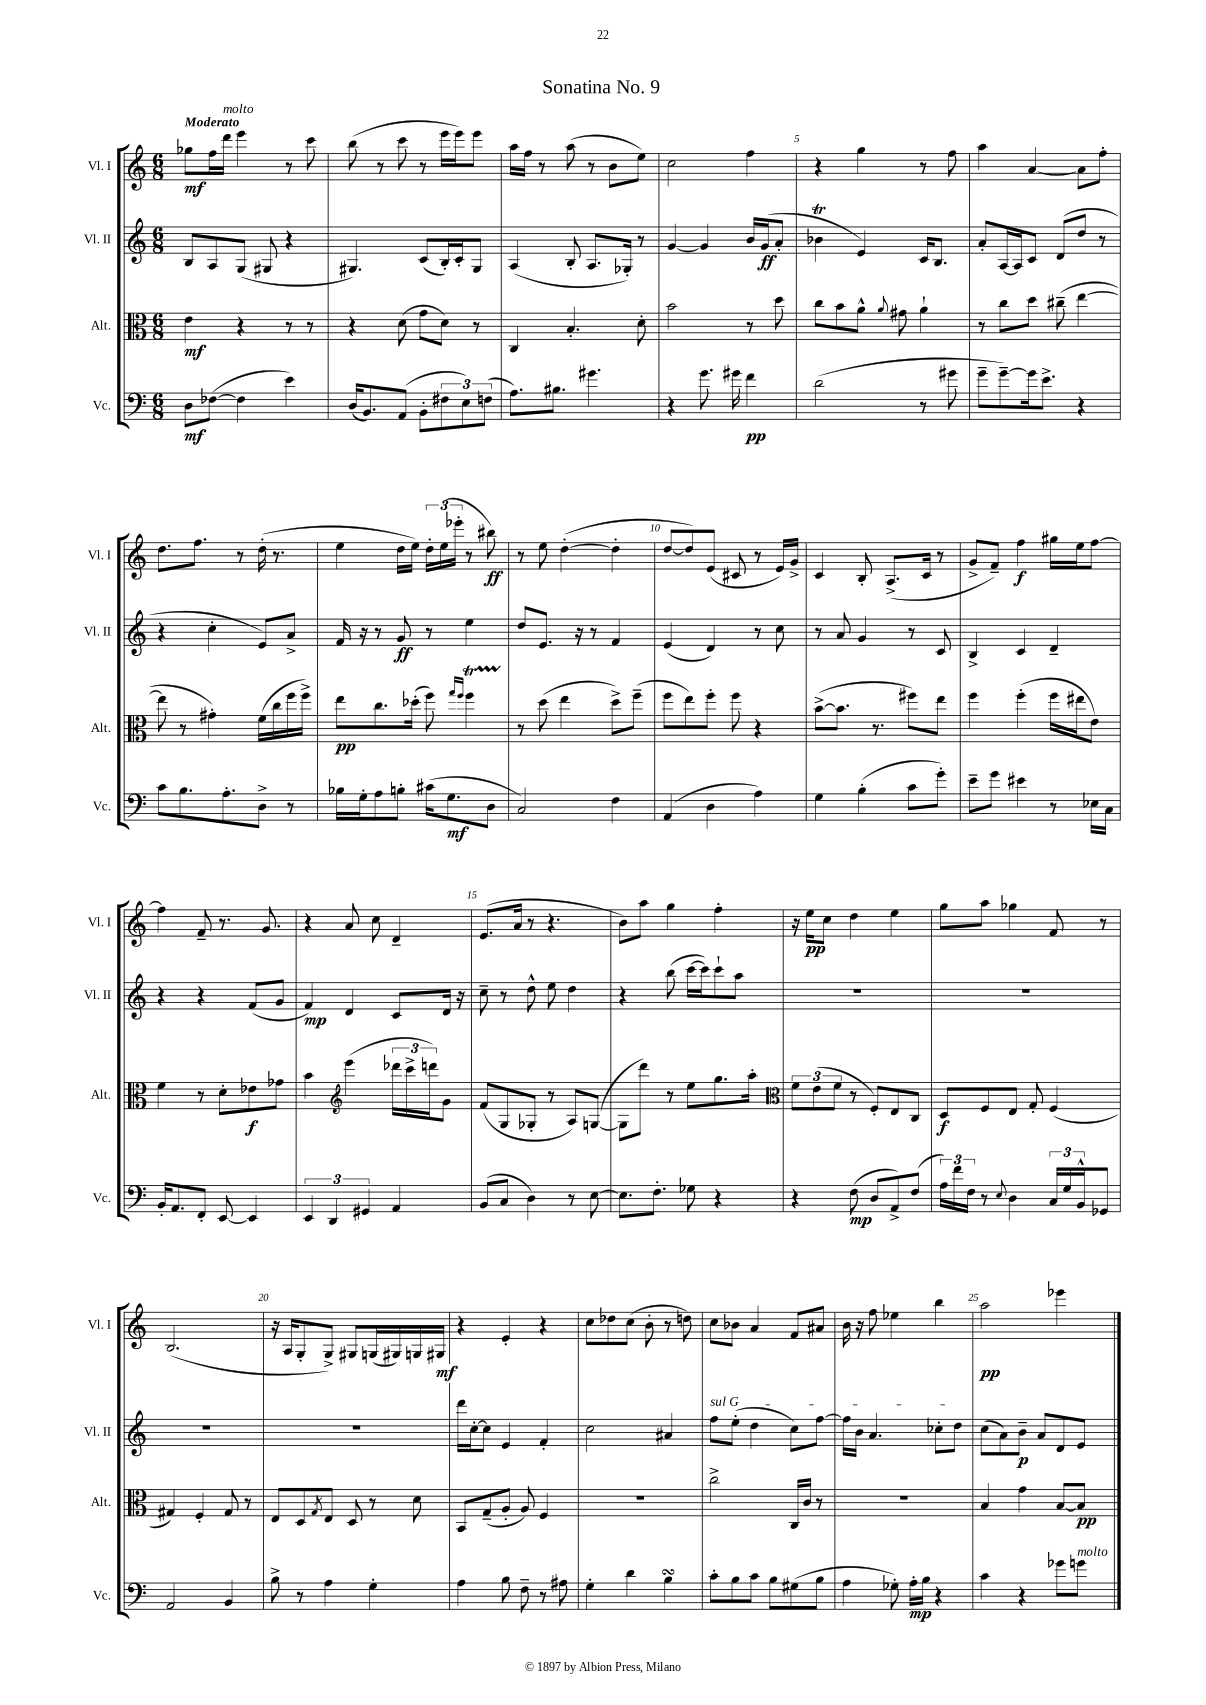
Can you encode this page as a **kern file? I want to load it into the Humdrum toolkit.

**kern	**dynam	**kern	**dynam	**kern	**dynam	**kern	**dynam
*part4	*part4	*part3	*part3	*part2	*part2	*part1	*part1
*staff4	*staff4	*staff3	*staff3	*staff2	*staff2	*staff1	*staff1
*I"Vc.	*	*I"Alt.	*	*I"Vl. II	*	*I"Vl. I	*
*I'Vc.	*	*I'Alt.	*	*I'Vl. II	*	*I'Vl. I	*
*clefF4	*	*clefC3	*	*clefG2	*	*clefG2	*
*k[]	*	*k[]	*	*k[]	*	*k[]	*
*M6/8	*	*M6/8	*	*M6/8	*	*M6/8	*
=1	=1	=1	=1	=1	=1	=1	=1
!	!	!	!	!	!	!LO:TX:a:B:t=Moderato	!
8D\L	mf	4e\	mf	8B/L	.	8gg-X\L	mf
([8F-X\J	.	.	.	8A/	.	16ff\L	.
!	!	!	!	!	!	!LO:TX:a:i:t=molto	!
.	.	.	.	.	.	16ddd\JJ	.
4F-\]	.	4r	.	(8G/J	.	4eee\	.
.	.	.	.	8G#X/	.	.	.
4e\)	.	8r	.	4r	.	8r	.
.	.	8r	.	.	.	8ccc\	.
=2	=2	=2	=2	=2	=2	=2	=2
(16D/KL	.	4r	.	4.G#X/)	.	(8bb\	.
8.BB/)	.	.	.	.	.	.	.
.	.	.	.	.	.	8r	.
(8AA/J	.	(8d\	.	.	.	8ccc\	.
8BB'\L	.	8g\L	.	(8c/L	.	8r	.
12F#X\	.	8d\J)	.	16B'/L)	.	16eee\LL	.
.	.	.	.	16c'/J	.	16eee\J)	.
12E\)	.	.	.	.	.	.	.
.	.	8r	.	8G#/J	.	8eee\J	.
(12Fn\J	.	.	.	.	.	.	.
=3	=3	=3	=3	=3	=3	=3	=3
8.A\L)	.	4C/	.	(4A/	.	16aa\LL	.
.	.	.	.	.	.	16ff\JJ	.
.	.	.	.	.	.	8r	.
8.B#X\J	.	.	.	.	.	.	.
.	.	4.B'/	.	8B'/	.	(8aa\	.
4.g#X\	.	.	.	8.A/L	.	8r	.
.	.	.	.	.	.	8b\L	.
.	.	.	.	16G-X'/Jk)	.	.	.
.	.	8d'\	.	8r	.	8ee\J)	.
=4	=4	=4	=4	=4	=4	=4	=4
4r	.	2b\	.	[4g/	.	2cc\	.
8.g\	.	.	.	4g/]	.	.	.
16g#X\	.	.	.	.	.	.	.
4f\	pp	8r	.	16b/LL	.	4ff\	.
.	.	.	.	(16g/J	ff	.	.
.	.	8dd\	.	8a'/J	.	.	.
=5	=5	=5	=5	=5	=5	=5	=5
(2d\	.	8cc\L	.	4b-XT\	.	4r	.
.	.	8b\	.	.	.	.	.
.	.	8a^^\J	.	4e/)	.	4gg\	.
.	.	8qqa/	.	.	.	.	.
.	.	8g#X\	.	.	.	.	.
8r	.	4a`\	.	16c/KL	.	8r	.
.	.	.	.	8.B/J	.	.	.
8g#X\	.	.	.	.	.	8ff\	.
=6	=6	=6	=6	=6	=6	=6	=6
8g~\L	.	8r	.	8a'/L	.	4aa\	.
[8g~\)	.	8cc\L	.	[16A/L	.	.	.
.	.	.	.	16A/J]	.	.	.
16g\k]	.	8dd\J	.	8c/J	.	[4a/	.
8.e^\J	.	.	.	.	.	.	.
.	.	(8cc#X~\	.	(8d/L	.	.	.
4r	.	[4ee\	.	8dd/J	.	8a\L]	.
.	.	.	.	8r	.	8ff'\J	.
!!LO:LB:g=z
=7	=7	=7	=7	=7	=7	=7	=7
8c\L	.	8ee\]	.	4r	.	8.dd\L	.
8.B\	.	8r	.	.	.	.	.
.	.	.	.	.	.	8.ff\J	.
.	.	4g#X'\)	.	4cc'\	.	.	.
8.A'\	.	.	.	.	.	.	.
.	.	.	.	.	.	8r	.
8D^\J	.	(16f\LL	.	8e/L)	.	(16dd'\	.
.	.	16cc\	.	.	.	8.r	.
8r	.	16ff\	.	8a^/J	.	.	.
.	.	16ff^\JJ)	.	.	.	.	.
=8	=8	=8	=8	=8	=8	=8	=8
16B-X\LL	.	8ee\L	pp	16f/	.	4ee\	.
16G'\J	.	.	.	16r	.	.	.
8A\	.	8.cc\	.	8r	.	.	.
8Bn'\J	.	.	.	8g/	ff	16dd\LL	.
.	.	(16dd-X'\Jk	.	.	.	16ee\JJ)	.
(16c#X\KL	.	8ff\)	.	8r	.	24dd'\LL	.
.	.	.	.	.	.	(24ee\	.
8.G\	mf	.	.	.	.	.	.
.	.	.	.	.	.	24eee-X'\JJ	.
.	.	16qqgg/LL	.	.	.	.	.
.	.	16qqff/JJ	.	.	.	.	.
.	.	4ffT\	.	4ee\	.	8r	.
8D\J	.	.	.	.	.	8bb#X\)	ff
=9	=9	=9	=9	=9	=9	=9	=9
2C/)	.	8r	.	8dd/L	.	8r	.
.	.	(8dd\	.	8.e/J	.	8ee\	.
.	.	4ee\	.	.	.	([4dd'\	.
.	.	.	.	16r	.	.	.
.	.	.	.	8r	.	.	.
4F\	.	8dd^\L)	.	4f/	.	4dd'\]	.
.	.	(8ff~\J	.	.	.	.	.
=10	=10	=10	=10	=10	=10	=10	=10
(4AA/	.	8ff\L	.	(4e/	.	[8dd/L	.
.	.	8ee\)	.	.	.	8dd/])	.
4D\	.	8ff'\J	.	4d/)	.	(8e/J	.
.	.	8ff\	.	.	.	8c#X/	.
4A\)	.	4r	.	8r	.	8r	.
.	.	.	.	8cc\	.	16e/LL)	.
.	.	.	.	.	.	16g^/JJ	.
=11	=11	=11	=11	=11	=11	=11	=11
4G\	.	([8b^\L	.	8r	.	4c/	.
.	.	8.b\J]	.	8a/	.	.	.
(4B'\	.	.	.	4g/	.	8B'/	.
.	.	8.r	.	.	.	.	.
.	.	.	.	.	.	(8.A^/L	.
8c\L	.	8ff#X\L)	.	8r	.	.	.
.	.	.	.	.	.	16c/Jk	.
8g'\J)	.	8ee\J	.	8c/	.	8r	.
=12	=12	=12	=12	=12	=12	=12	=12
8e~\L	.	4ff\	.	4B^/	.	8g^/L	.
8g\J	.	.	.	.	.	8f~/J)	.
4e#X\	.	(4ff'\	.	4c/	.	4ff\	f
8r	.	16ff\LL	.	4d~/	.	16gg#X\LL	.
.	.	16ee#X\J	.	.	.	16ee\J	.
16E-X\LL	.	8e\J)	.	.	.	[8ff\J	.
16C\JJ	.	.	.	.	.	.	.
!!LO:LB:g=z
=13	=13	=13	=13	=13	=13	=13	=13
16BB'/KL	.	4f\	.	4r	.	4ff\]	.
8.AA/	.	.	.	.	.	.	.
8FF'/J	.	8r	.	4r	.	8f~/	.
[8EE/	.	8d'\L	.	.	.	8.r	.
4EE/]	.	8e-X\	f	(8f/L	.	.	.
.	.	.	.	.	.	8.g/	.
.	.	8g-X\J	.	8g/J	.	.	.
=14	=14	=14	=14	=14	=14	=14	=14
6EE/	.	4b\	.	4f/)	mp	4r	.
6DD/	.	.	.	.	.	.	.
*	*	*clefG2	*	*	*	*	*
.	.	(4eee\	.	4d/	.	8a/	.
6GG#X/	.	.	.	.	.	.	.
.	.	.	.	.	.	8cc\	.
4AA/	.	24ddd-X\LL	.	8c/L	.	4d~/	.
.	.	24ccc^\	.	.	.	.	.
.	.	24dddn\J)	.	.	.	.	.
.	.	8g\J	.	16d/Jk	.	.	.
.	.	.	.	16r	.	.	.
=15	=15	=15	=15	=15	=15	=15	=15
(8BB/L	.	(8f/L	.	8cc~\	.	(8.e/L	.
8C/J	.	8G/	.	8r	.	.	.
.	.	.	.	.	.	16a/Jk	.
4D\)	.	8G-X'/J	.	8dd^^\	.	8r	.
.	.	8r	.	8ee\	.	4.r	.
8r	.	8A/L)	.	4dd\	.	.	.
[8E\	.	([8Gn/J	.	.	.	.	.
=16	=16	=16	=16	=16	=16	=16	=16
8.E\L]	.	8G\L]	.	4r	.	8b\L)	.
.	.	8ddd\J)	.	.	.	8aa\J	.
8.F'\J	.	.	.	.	.	.	.
.	.	8r	.	(8bb\	.	4gg\	.
8G-X\	.	8ee\L	.	[16ccc\LL	.	.	.
.	.	.	.	16ccc\J])	.	.	.
4r	.	8.gg\	.	8ccc`\	.	4ff'\	.
.	.	.	.	8aa\J	.	.	.
.	.	16aa'\Jk	.	.	.	.	.
=17	=17	=17	=17	=17	=17	=17	=17
*	*	*clefC3	*	*	*	*	*
4r	.	12f\L	.	2.r	.	16r	.
.	.	.	.	.	.	16ee\KL	pp
.	.	(12e\	.	.	.	.	.
.	.	.	.	.	.	8cc\J	.
.	.	12f\J	.	.	.	.	.
(8F\	mp	8r	.	.	.	4dd\	.
8D/L	.	8F'/L)	.	.	.	.	.
8AA^/)	.	8E/	.	.	.	4ee\	.
(8F/J	.	8C/J	.	.	.	.	.
=18	=18	=18	=18	=18	=18	=18	=18
24A\LL)	.	8D/L	f	2.r	.	8gg\L	.
24f\	.	.	.	.	.	.	.
24F\JJ	.	.	.	.	.	.	.
8r	.	8F/	.	.	.	8aa\J	.
8qqE/	.	.	.	.	.	.	.
4D\	.	8E/J	.	.	.	4gg-X\	.
.	.	8G'/	.	.	.	.	.
24C/LL	.	(4F/	.	.	.	8f/	.
24G/	.	.	.	.	.	.	.
24BB^^/J	.	.	.	.	.	.	.
8GG-X/J	.	.	.	.	.	8r	.
!!LO:LB:g=z
=19	=19	=19	=19	=19	=19	=19	=19
2AA/	.	4G#X/)	.	2.r	.	(2.B/	.
.	.	4F'/	.	.	.	.	.
4BB/	.	8G#/	.	.	.	.	.
.	.	8r	.	.	.	.	.
=20	=20	=20	=20	=20	=20	=20	=20
8B^\	.	8E/L	.	2.r	.	16r	.
.	.	.	.	.	.	16A/KL	.
8r	.	8D/	.	.	.	8G'/	.
.	.	8qG/	.	.	.	.	.
4A\	.	8E/J	.	.	.	8G^/J)	.
.	.	8D/	.	.	.	8G#X/L	.
4G'\	.	8r	.	.	.	(16Gn/L	.
.	.	.	.	.	.	16G#X/)	.
.	.	8d\	.	.	.	16Gn/	.
.	.	.	.	.	.	16G#X/JJ	mf
=21	=21	=21	=21	=21	=21	=21	=21
4A\	.	8BB/L	.	16ddd\LL	.	4r	.
.	.	.	.	[16cc'\J	.	.	.
.	.	(8G~/	.	8cc\J]	.	.	.
8B\	.	8A'/J	.	4e/	.	4e'/	.
8F~\	.	8A/)	.	.	.	.	.
8r	.	4F/	.	4f'/	.	4r	.
8A#X\	.	.	.	.	.	.	.
=22	=22	=22	=22	=22	=22	=22	=22
4G'\	.	2.r	.	2cc\	.	8cc\L	.
.	.	.	.	.	.	8dd-X\	.
4d\	.	.	.	.	.	(8cc\J	.
.	.	.	.	.	.	8b'\	.
4BsSsS\	.	.	.	4a#X/	.	8r	.
.	.	.	.	.	.	8ddn\)	.
=23	=23	=23	=23	=23	=23	=23	=23
!	!	!	!	!LO:TX:a:i:t=sul G	!	!	!
8c'\L	.	2cc^\	.	8ff\L	.	8cc\L	.
8B\	.	.	.	(8ee'\J	.	8b-X\J	.
8c\J	.	.	.	4dd\	.	4a/	.
8B\L	.	.	.	.	.	.	.
(8G#X\	.	16C/LL	.	8cc\L)	.	8f/L	.
.	.	16c/JJ	.	.	.	.	.
8B\J	.	8r	.	[8ff\J	.	8a#X/J	.
=24	=24	=24	=24	=24	=24	=24	=24
4A\	.	2.r	.	16ff\LL]	.	16b\	.
.	.	.	.	16b\JJ	.	16r	.
.	.	.	.	4.a/	.	8ff\	.
8G-X'\)	.	.	.	.	.	4ee-X\	.
16A'\LL	mp	.	.	.	.	.	.
16B\JJ	.	.	.	.	.	.	.
4r	.	.	.	8cc-X'\L	.	4bb\	.
.	.	.	.	8dd\J	.	.	.
=25	=25	=25	=25	=25	=25	=25	=25
4c\	.	4B/	.	(8cc\L	.	2aa\	pp
.	.	.	.	8a\)	.	.	.
4r	.	4g\	.	8b~\J	p	.	.
.	.	.	.	8a/L	.	.	.
8g-X\L	.	[8B/L	.	8d/	.	4eee-X\	.
!LO:TX:a:i:t=molto	!	!	!	!	!	!	!
8gn\J	.	8B/J]	pp	8e/J	.	.	.
==	==	==	==	==	==	==	==
*-	*-	*-	*-	*-	*-	*-	*-
